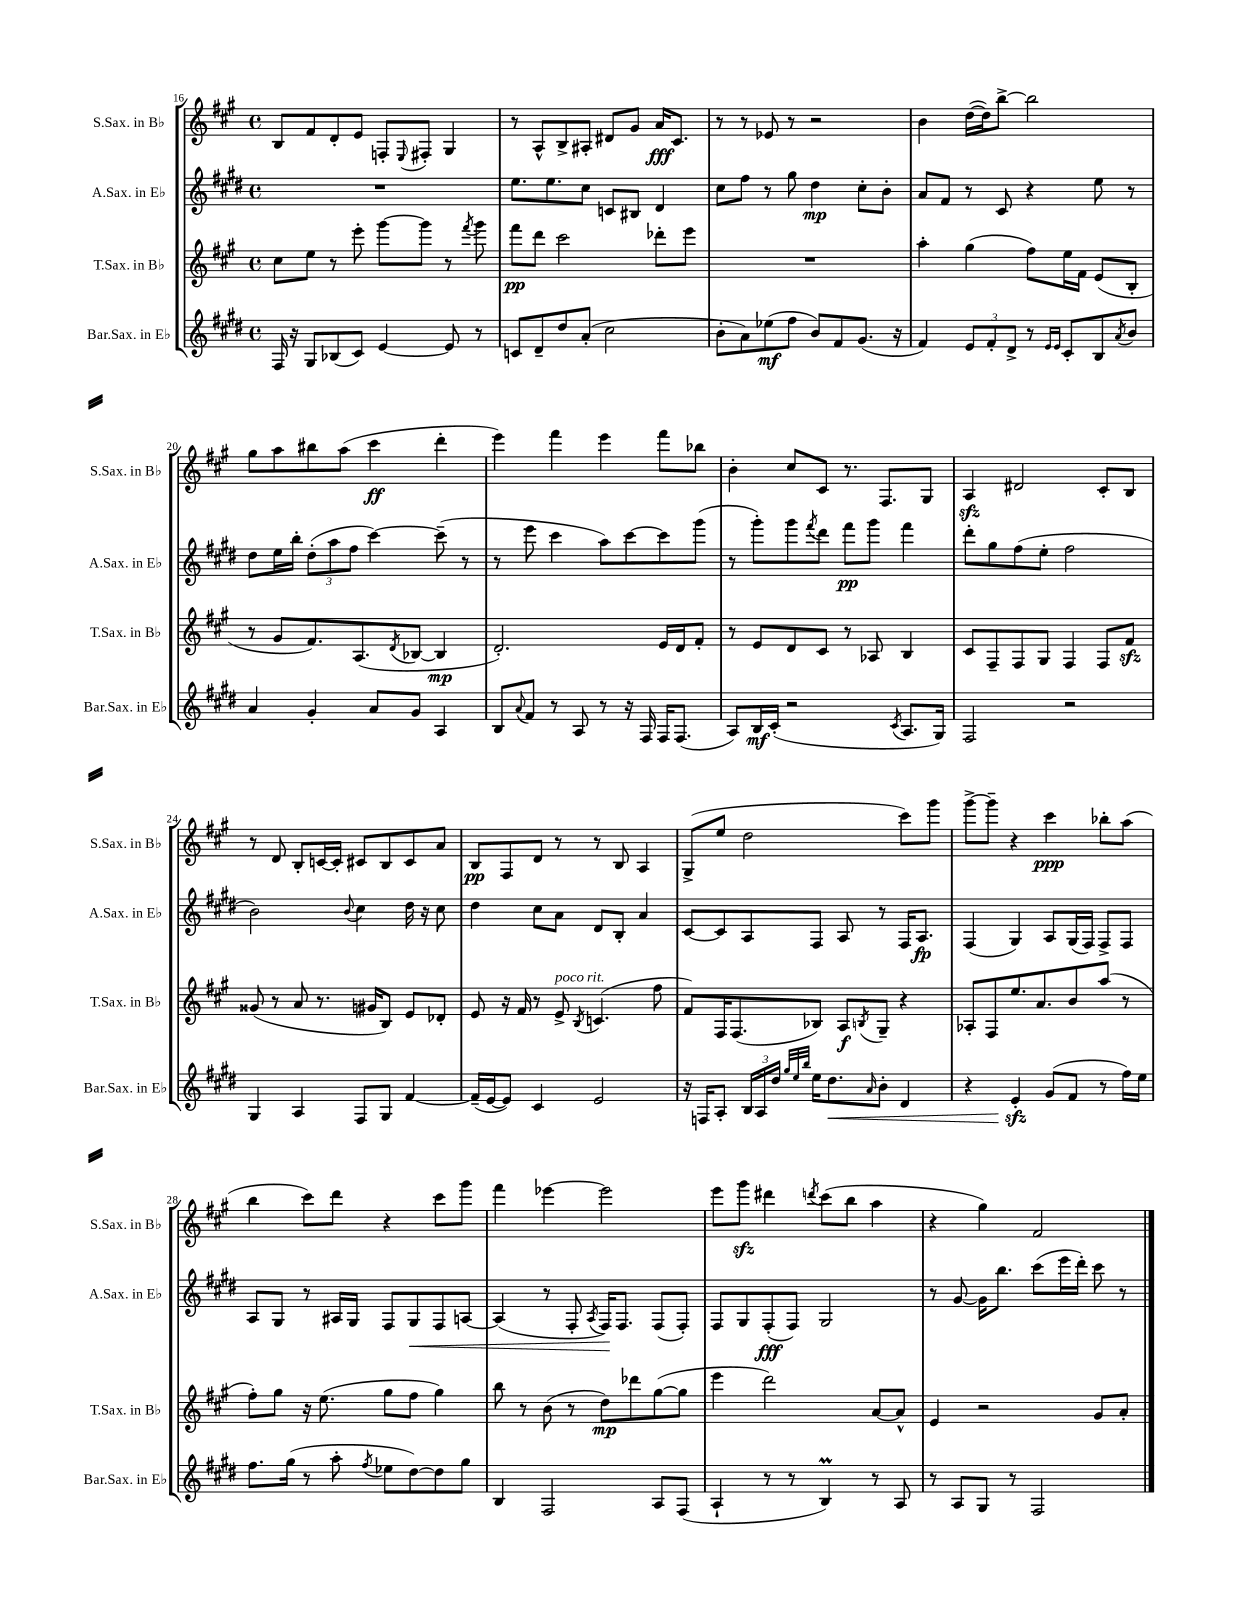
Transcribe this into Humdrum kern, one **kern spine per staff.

**kern	**dynam	**kern	**dynam	**kern	**dynam	**kern	**dynam
*part4	*part4	*part3	*part3	*part2	*part2	*part1	*part1
*staff4	*staff4	*staff3	*staff3	*staff2	*staff2	*staff1	*staff1
*I"Bar.Sax. in E♭	*	*I"T.Sax. in B♭	*	*I"A.Sax. in E♭	*	*I"S.Sax. in B♭	*
*I'Bar.Sax. in E♭	*	*I'T.Sax. in B♭	*	*I'A.Sax. in E♭	*	*I'S.Sax. in B♭	*
*clefG2	*	*clefG2	*	*clefG2	*	*clefG2	*
*k[f#c#g#d#]	*	*k[f#c#g#]	*	*k[f#c#g#d#]	*	*k[f#c#g#]	*
*M4/4	*	*M4/4	*	*M4/4	*	*M4/4	*
*met(c)	*	*met(c)	*	*met(c)	*	*met(c)	*
=16	=16	=16	=16	=16	=16	=16	=16
16F#/	.	8cc#\L	.	1r	.	8B/L	.
16r	.	.	.	.	.	.	.
8G#/L	.	8ee\J	.	.	.	8f#/	.
(8B-X/	.	8r	.	.	.	8d'/	.
8c#/J)	.	8eee'\	.	.	.	8e/J	.
[4e/	.	[8ggg#\L	.	.	.	8Fn'/L	.
.	.	.	.	.	.	8qqE/	.
.	.	8ggg#\J]	.	.	.	8F#X'/J	.
8e/]	.	8r	.	.	.	4G#/	.
.	.	8qfff#/	.	.	.	.	.
8r	.	8ggg#\	.	.	.	.	.
=17	=17	=17	=17	=17	=17	=17	=17
8cn/L	.	8fff#\L	pp	8.ee\L	.	8r	.
8d#~/	.	8ddd\J	.	.	.	8A^^/L	.
.	.	.	.	8.ee\	.	.	.
8dd#/	.	2ccc#\	.	.	.	8B^/	.
(8a'/J	.	.	.	8cc#\J	.	8A#X'/J	.
2cc#\	.	.	.	8cn/L	.	8d#X/L	.
.	.	.	.	8B#X/J	.	8g#/J	.
.	.	8ddd-X'\L	.	4d#/	.	16a/KL	fff
.	.	.	.	.	.	8.c#/J	.
.	.	8eee\J	.	.	.	.	.
=18	=18	=18	=18	=18	=18	=18	=18
8b'\L	.	1r	.	8cc#\L	.	8r	.
8a\)	.	.	.	8ff#\J	.	8r	.
(8ee-X\	mf	.	.	8r	.	8e-X/	.
8ff#\J	.	.	.	8gg#\	.	8r	.
8b/L)	.	.	.	4dd#\	mp	2r	.
8f#/	.	.	.	.	.	.	.
(8.g#/J	.	.	.	8cc#'\L	.	.	.
.	.	.	.	8b'\J	.	.	.
16r	.	.	.	.	.	.	.
=19	=19	=19	=19	=19	=19	=19	=19
4f#/)	.	4aa'\	.	8a/L	.	4b\	.
.	.	.	.	8f#/J	.	.	.
12e/L	.	(4gg#\	.	8r	.	([16dd\LL	.
.	.	.	.	.	.	16dd\J])	.
12f#'/	.	.	.	.	.	.	.
.	.	.	.	8c#/	.	[8bb^\J	.
12d#^/J	.	.	.	.	.	.	.
8r	.	8ff#\L)	.	4r	.	2bb\]	.
16qqe/LL	.	.	.	.	.	.	.
16qqe/JJ	.	.	.	.	.	.	.
8c#'/L	.	16ee\L	.	.	.	.	.
.	.	16f#\JJ	.	.	.	.	.
8B/	.	(8e/L	.	8ee\	.	.	.
8qa/	.	.	.	.	.	.	.
8b/J	.	8B'/J	.	8r	.	.	.
!!LO:LB:g=z
=20	=20	=20	=20	=20	=20	=20	=20
4a/	.	8r	.	8dd#\L	.	8gg#\L	.
.	.	8g#/L	.	16ee\L	.	8aa\	.
.	.	.	.	16bb'\JJ	.	.	.
4g#'/	.	8.f#/)	.	(12dd#'\L	.	8bb#X\	.
.	.	.	.	12aa\	.	.	.
.	.	.	.	.	.	(8aa\J	.
.	.	.	.	12ff#\J	.	.	.
.	.	(8.A/	.	.	.	.	.
8a/L	.	.	.	[4ccc#\)	.	4ccc#\	ff
.	.	8qd/	.	.	.	.	.
8g#/J	.	[8B-X/J	.	.	.	.	.
4A/	.	4B-/]	mp	(8ccc#~\]	.	4ddd'\	.
.	.	.	.	8r	.	.	.
=21	=21	=21	=21	=21	=21	=21	=21
8B/L	.	2.d'/)	.	8r	.	4eee\)	.
8qqa/	.	.	.	.	.	.	.
8f#/J	.	.	.	8eee\	.	.	.
8r	.	.	.	4ccc#\	.	4fff#\	.
8A/	.	.	.	.	.	.	.
8r	.	.	.	8aa\L)	.	4eee\	.
16r	.	.	.	[8ccc#\	.	.	.
16F#/	.	.	.	.	.	.	.
16F#/KL	.	16e/LL	.	8ccc#\]	.	8fff#\L	.
(8.F#/J	.	16d/J	.	.	.	.	.
.	.	8f#'/J	.	(8ggg#\J	.	8bb-X\J	.
=22	=22	=22	=22	=22	=22	=22	=22
8A/L)	.	8r	.	8r	.	4b'\	.
16B/L	mf	8e/L	.	8ggg#'\L)	.	.	.
(16c#'/JJ	.	.	.	.	.	.	.
2r	.	8d/	.	8ggg#\	.	8cc#/L	.
.	.	.	.	8qfff#/	.	.	.
.	.	8c#/J	.	8ddd#\J	.	8c#/J	.
.	.	8r	.	8fff#\L	pp	8.r	.
.	.	8A-X/	.	8ggg#\J	.	.	.
.	.	.	.	.	.	8.F#/L	.
8qc#/	.	.	.	.	.	.	.
8.A/L	.	4B/	.	4fff#\	.	.	.
.	.	.	.	.	.	8G#/J	.
16G#/Jk)	.	.	.	.	.	.	.
=23	=23	=23	=23	=23	=23	=23	=23
2F#/	.	8c#/L	.	8ddd#'\L	.	4Azz/	.
.	.	8F#~/	.	8gg#\	.	.	.
.	.	8F#/	.	(8ff#\	.	2d#X/	.
.	.	8G#/J	.	8ee'\J	.	.	.
2r	.	4F#/	.	2ff#\	.	.	.
.	.	8F#/L	.	.	.	8c#'/L	.
.	.	8f#zz/J	.	.	.	8B/J	.
!!LO:LB:g=z
=24	=24	=24	=24	=24	=24	=24	=24
4G#/	.	(8g##X/	.	2b\)	.	8r	.
.	.	8r	.	.	.	8d/	.
4A/	.	8a/	.	.	.	8B'/L	.
.	.	8.r	.	.	.	[16cn/L	.
.	.	.	.	.	.	16c'/JJ]	.
.	.	.	.	8qqb/	.	.	.
8F#/L	.	.	.	4cc#\	.	8c#X/L	.
.	.	16g#X/KL	.	.	.	.	.
8G#/J	.	8B/J)	.	.	.	8B/	.
[4f#/	.	8e/L	.	16dd#\	.	8c#/	.
.	.	.	.	16r	.	.	.
.	.	8d-X'/J	.	8cc#\	.	8a/J	.
=25	=25	=25	=25	=25	=25	=25	=25
(16f#~/LL]	.	8e/	.	4dd#\	.	8B/L	pp
[16e/J	.	.	.	.	.	.	.
8e/J])	.	16r	.	.	.	8F#/	.
.	.	16f#/	.	.	.	.	.
4c#/	.	8r	.	8cc#\L	.	8d/J	.
!	!	!LO:TX:a:i:t=poco rit.	!	!	!	!	!
.	.	8e^/	.	8a\J	.	8r	.
.	.	8qB/	.	.	.	.	.
2e/	.	(4.cn/	.	8d#/L	.	8r	.
.	.	.	.	8B'/J	.	8B/	.
.	.	.	.	4a/	.	4A/	.
.	.	8ff#\	.	.	.	.	.
=26	=26	=26	=26	=26	=26	=26	=26
16r	.	8f#/L)	.	[8c#/L	.	(8G#^/L	.
16Fn/KL	.	.	.	.	.	.	.
8A'/J	.	16F#/K	.	8c#/]	.	8ee/J	.
.	.	(8.F#/	.	.	.	.	.
24B/LL	.	.	.	8A/	.	2dd\	.
24A/	.	.	.	.	.	.	.
24dd#/JJ	.	.	.	.	.	.	.
32qqgg#/LLL	.	.	.	.	.	.	.
32qqee/	.	.	.	.	.	.	.
32qqbb/JJJ	.	.	.	.	.	.	.
16ee\KL	.	8B-X/J)	.	8F#/J	.	.	.
!	!LO:HP:b	!	!	!	!	!	!
8.dd#\	<	.	.	.	.	.	.
.	.	8A/L	f	8A/	.	.	.
16qqa/	.	8qBn/	.	.	.	.	.
8b'\J	.	8G#~/J	.	8r	.	.	.
4d#/	.	4r	.	16F#/KL	.	8ccc#\L)	.
.	.	.	.	8.A/J	fp	.	.
.	.	.	.	.	.	8ggg#\J	.
=27	=27	=27	=27	=27	=27	=27	=27
4r	.	8A-X'/L	.	(4F#/	.	[8ggg#^\L	.
.	.	8F#/	.	.	.	8ggg#~\J]	.
4ezz'/	.	8.ee/	.	4G#/)	.	4r	.
.	.	8.a/	.	.	.	.	.
(8g#/L	[	.	.	8A/L	.	4ccc#\	ppp
8f#/J	.	8b/	.	(16G#/L	.	.	.
.	.	.	.	16F#/JJ)	.	.	.
8r	.	(8aa/J	.	8F#^/L	.	8bb-X'\L	.
16ff#\LL)	.	8r	.	8F#/J	.	(8aa\J	.
16ee\JJ	.	.	.	.	.	.	.
!!LO:LB:g=z
=28	=28	=28	=28	=28	=28	=28	=28
8.ff#\L	.	8ff#'\L)	.	8A/L	.	4bb\	.
.	.	8gg#\J	.	8G#/J	.	.	.
(16gg#\Jk	.	.	.	.	.	.	.
8r	.	16r	.	8r	.	8ccc#\L)	.
.	.	(8.ee\	.	.	.	.	.
8aa'\	.	.	.	16A#X/LL	.	8ddd\J	.
.	.	.	.	16G#/JJ	.	.	.
8qff#/	.	.	.	.	.	.	.
8ee-X\L	.	8gg#\L	.	8F#/L	.	4r	.
!	!	!	!	!	!LO:HP:b	!	!
[8dd#\)	.	8ff#\J	.	8G#/	<	.	.
8dd#\]	.	4gg#\)	.	8F#/	.	8ccc#\L	.
8gg#\J	.	.	.	[8An/J	.	8ggg#\J	.
=29	=29	=29	=29	=29	=29	=29	=29
4B/	.	8bb\	.	(4A/]	.	4fff#\	.
.	.	8r	.	.	.	.	.
2F#/	.	(8b\	.	8r	.	[4eee-X\	.
.	.	8r	.	8F#'/	.	.	.
.	.	.	.	8qA/	.	.	.
.	.	8dd\L)	mp	16F#/KL)	.	2eee-\]	.
.	.	.	.	8.F#/J	[	.	.
.	.	8ddd-X\	.	.	.	.	.
8A/L	.	([8gg#\	.	(8F#/L	.	.	.
(8F#/J	.	8gg#\J]	.	8F#'/J)	.	.	.
=30	=30	=30	=30	=30	=30	=30	=30
4A`/	.	4eee\	.	8F#/L	.	8eee\L	.
.	.	.	.	8G#/	.	8ggg#zz\J	.
8r	.	2ddd\)	.	(8F#'/	fff	4ddd#X\	.
8r	.	.	.	8F#/J)	.	.	.
.	.	.	.	.	.	8qdddn/	.
4BM/)	.	.	.	2G#/	.	(8ccc#\L	.
.	.	.	.	.	.	8bb\J	.
8r	.	[8a/L	.	.	.	4aa\	.
8A/	.	8a^^/J]	.	.	.	.	.
=31	=31	=31	=31	=31	=31	=31	=31
8r	.	4e/	.	8r	.	4r	.
8A/L	.	.	.	[8g#/	.	.	.
8G#/J	.	2r	.	16g#\KL]	.	4gg#\)	.
.	.	.	.	8.bb\J	.	.	.
8r	.	.	.	.	.	.	.
2F#/	.	.	.	(8ccc#\L	.	2f#/	.
.	.	.	.	16eee\L	.	.	.
.	.	.	.	16ddd#'\JJ)	.	.	.
.	.	8g#/L	.	8ccc#\	.	.	.
.	.	8a'/J	.	8r	.	.	.
==	==	==	==	==	==	==	==
*-	*-	*-	*-	*-	*-	*-	*-
